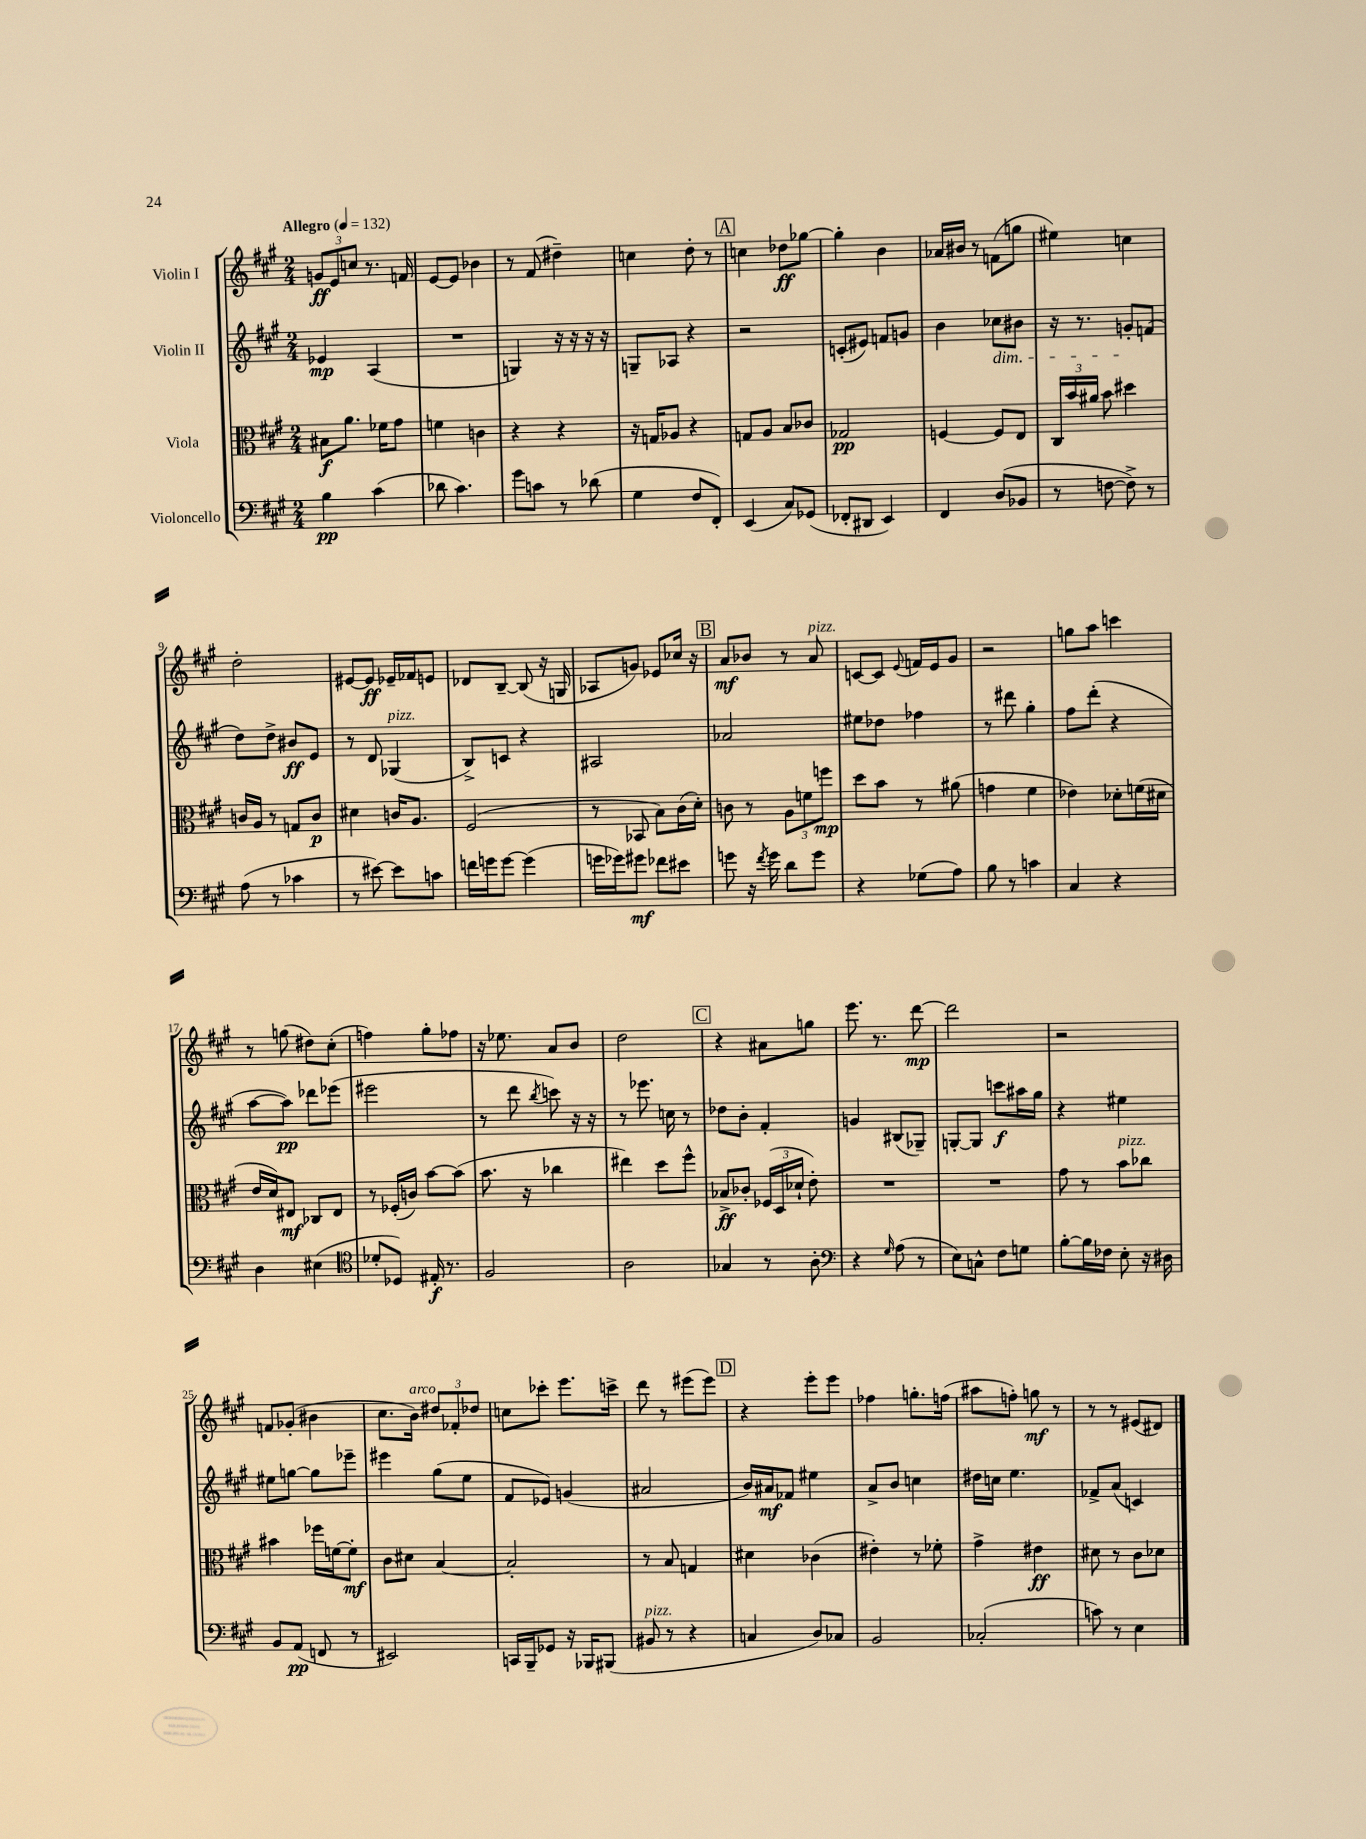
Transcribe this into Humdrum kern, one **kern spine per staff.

**kern	**dynam	**kern	**dynam	**kern	**dynam	**kern	**dynam
*part4	*part4	*part3	*part3	*part2	*part2	*part1	*part1
*staff4	*staff4	*staff3	*staff3	*staff2	*staff2	*staff1	*staff1
*I"Violoncello	*	*I"Viola	*	*I"Violin II	*	*I"Violin I	*
*clefF4	*	*clefC3	*	*clefG2	*	*clefG2	*
*k[f#c#g#]	*	*k[f#c#g#]	*	*k[f#c#g#]	*	*k[f#c#g#]	*
*M2/4	*	*M2/4	*	*M2/4	*	*M2/4	*
*MM132	*	*MM132	*	*MM132	*	*MM132	*
=1	=1	=1	=1	=1	=1	=1	=1
!	!	!	!	!	!	!LO:TX:a:B:t=Allegro	!
4B\	pp	8B#X\L	f	4e-X/	mp	12gn/L	ff
.	.	.	.	.	.	12e/	.
.	.	8.a\J	.	.	.	.	.
.	.	.	.	.	.	12ccn/J	.
(4c#\	.	.	.	(4A/	.	8.r	.
.	.	16f-X\KL	.	.	.	.	.
.	.	8g#\J	.	.	.	.	.
.	.	.	.	.	.	16fn/	.
=2	=2	=2	=2	=2	=2	=2	=2
8d-X\	.	4fn\	.	2r	.	[8e/L	.
4.c#\)	.	.	.	.	.	8e/J]	.
.	.	4cn\	.	.	.	4b-X\	.
=3	=3	=3	=3	=3	=3	=3	=3
8g#\L	.	4r	.	4Gn/)	.	8r	.
8cn\J	.	.	.	.	.	(8f#/	.
8r	.	4r	.	16r	.	4dd#X~\)	.
.	.	.	.	16r	.	.	.
(8d-X\	.	.	.	16r	.	.	.
.	.	.	.	16r	.	.	.
=4	=4	=4	=4	=4	=4	=4	=4
4G#\	.	16r	.	8Gn~/L	.	4ccn\	.
.	.	16Gn/KL	.	.	.	.	.
.	.	8A-X/J	.	8A-X/J	.	.	.
8F#/L	.	4r	.	4r	.	8dd'\	.
8FF#'/J)	.	.	.	.	.	8r	.
!!LO:REH:place=s1:t=A
=5	=5	=5	=5	=5	=5	=5	=5
(4EE/	.	8Gn/L	.	2r	.	4ccn\	.
.	.	8A/J	.	.	.	.	.
8C#/L)	.	8B/L	.	.	.	8dd-X\L	ff
(8GG-X/J	.	8c-X/J	.	.	.	[8gg-X\J	.
=6	=6	=6	=6	=6	=6	=6	=6
8FF-X'/L	.	2G-X/	pp	(8cn'/L	.	4gg-'\]	.
8DD#X/J	.	.	.	8e#X/J)	.	.	.
4EE/)	.	.	.	8fn/L	.	4b\	.
.	.	.	.	8gn/J	.	.	.
=7	=7	=7	=7	=7	=7	=7	=7
4FF#/	.	[4Fn/	.	4b\	.	16a-X/LL	.
.	.	.	.	.	.	16b#X/JJ	.
.	.	.	.	.	.	8r	.
!	!	!	!	!LO:TX:b:i:t=dim.	!	!	!
(8D/L	.	8F/L]	.	8cc-X\L	.	(8fn\L	.
8BB-X/J	.	8E/J	.	8b#X\J	.	8ggn\J	.
=8	=8	=8	=8	=8	=8	=8	=8
8r	.	24C#/LL	.	16r	.	4ee#X\)	.
.	.	24b/	.	.	.	.	.
.	.	.	.	8.r	.	.	.
.	.	24a#X/JJ	.	.	.	.	.
[8Fn\	.	8b\	.	.	.	.	.
8F^\])	.	4dd#X\	.	8gn'/L	.	4ccn\	.
8r	.	.	.	(8fn/J	.	.	.
!!LO:LB:g=z
=9	=9	=9	=9	=9	=9	=9	=9
(8A\	.	16cn/LL	.	8dd\L)	.	2dd'\	.
.	.	16A/JJ	.	.	.	.	.
8r	.	8r	.	8dd^\J	.	.	.
4c-X\	.	8Gn/L	.	8b#X/L	ff	.	.
.	.	8c/J	p	8e/J	.	.	.
=10	=10	=10	=10	=10	=10	=10	=10
8r	.	4d#X\	.	8r	.	[8e#X/L	.
[8e#X\)	.	.	.	8d/	.	8e#/J]	ff
!	!	!	!	!LO:TX:a:i:t=pizz.	!	!	!
8e#\L]	.	16cn/KL	.	(4G-X/	.	16e-X~/LL	.
.	.	8.A/J	.	.	.	16f-X/J	.
8cn\J	.	.	.	.	.	8en/J	.
=11	=11	=11	=11	=11	=11	=11	=11
16fn\LL	.	(2F#/	.	8B^/L)	.	8d-X/L	.
16gn\J	.	.	.	.	.	.	.
[8g\J	.	.	.	8cn/J	.	[8B~/J	.
(4g\]	.	.	.	4r	.	(8B/]	.
.	.	.	.	.	.	16r	.
.	.	.	.	.	.	16Gn/	.
=12	=12	=12	=12	=12	=12	=12	=12
16gn\LL	.	8r	.	2A#X/	.	8A-X/L	.
16g-X\J)	.	.	.	.	.	.	.
8g#X\J	mf	8BB-X/	.	.	.	8gn/J)	.
8f-X\L	.	8B\L)	.	.	.	8e-X/L	.
8e#X\J	.	(16c#\L	.	.	.	16cc-X/Jk	.
.	.	16d'\JJ)	.	.	.	16r	.
!!LO:REH:place=s1:t=B
=13	=13	=13	=13	=13	=13	=13	=13
8gn\	.	8cn\	.	2a-X/	.	8a/L	mf
16r	.	8r	.	.	.	8b-X/J	.
8qf#/	.	.	.	.	.	.	.
16g\	.	.	.	.	.	.	.
8d\L	.	12A\L	.	.	.	8r	.
.	.	12fn\	.	.	.	.	.
!	!	!	!	!	!	!LO:TX:a:i:t=pizz.	!
8g\J	.	.	.	.	.	8a/	.
.	.	12ffn\J	mp	.	.	.	.
=14	=14	=14	=14	=14	=14	=14	=14
4r	.	8dd\L	.	8ee#X\L	.	[8cn/L	.
.	.	8b\J	.	8dd-X\J	.	8c/J]	.
.	.	.	.	.	.	8qqe/	.
(8G-X\L	.	8r	.	4ff-X\	.	16fn/LL	.
.	.	.	.	.	.	16e/J	.
8A\J)	.	(8a#X\	.	.	.	8g#/J	.
=15	=15	=15	=15	=15	=15	=15	=15
8B\	.	4gn\	.	8r	.	2r	.
8r	.	.	.	8ddd#X\	.	.	.
4cn\	.	4f#\	.	4gg#'\	.	.	.
=16	=16	=16	=16	=16	=16	=16	=16
4C#/	.	4e-X\)	.	8ff#\L	.	8ggn\L	.
.	.	.	.	(8ddd'\J	.	8aa\J	.
4r	.	8d-X'\L	.	4r	.	4cccn\	.
.	.	(16fn\L	.	.	.	.	.
.	.	16d#X\JJ	.	.	.	.	.
!!LO:LB:g=z
=17	=17	=17	=17	=17	=17	=17	=17
4D\	.	16e/LL	.	[8aa\L	.	8r	.
.	.	16d/J)	.	.	.	.	.
.	.	8E#X/J	mf	8aa\J])	pp	(8ggn\	.
(4E#X\	.	8C-X/L	.	8ddd-X\L	.	8dd#X\L)	.
.	.	8E#/J	.	(8eee-X\J	.	(8cc#'\J	.
=18	=18	=18	=18	=18	=18	=18	=18
*clefC4	*	*	*	*	*	*	*
8d-X'/L	.	8r	.	2eee#X\	.	4ffn\)	.
8D-X/J)	.	(16F-X'/LL	.	.	.	.	.
.	.	16cn/JJ)	.	.	.	.	.
16E#X'/	f	[8b\L	.	.	.	8gg#'\L	.
8.r	.	.	.	.	.	.	.
.	.	(8b\J]	.	.	.	8ff-X\J	.
=19	=19	=19	=19	=19	=19	=19	=19
2F#/	.	8.b\	.	8r	.	16r	.
.	.	.	.	.	.	8.ee-X\	.
.	.	.	.	8ddd\	.	.	.
.	.	16r	.	.	.	.	.
.	.	.	.	8qbb/	.	.	.
.	.	4cc-X\	.	8cccn\)	.	8a/L	.
.	.	.	.	16r	.	8b/J	.
.	.	.	.	16r	.	.	.
=20	=20	=20	=20	=20	=20	=20	=20
2A\	.	4ee#X\)	.	8r	.	2dd\	.
.	.	.	.	8.eee-X\	.	.	.
.	.	8dd\L	.	.	.	.	.
.	.	.	.	16ccn\	.	.	.
.	.	8ff#^^\J	.	8r	.	.	.
!!LO:REH:place=s1:t=C
=21	=21	=21	=21	=21	=21	=21	=21
4G-X/	.	8B-X^/L	ff	8dd-X\L	.	4r	.
.	.	8c-X'/J	.	8b'\J	.	.	.
8r	.	(24F-X/LL	.	4f#'/	.	8a#X\L	.
.	.	24D/	.	.	.	.	.
.	.	24d-X`/JJ	.	.	.	.	.
8A'\	.	8e'\)	.	.	.	8ggn\J	.
=22	=22	=22	=22	=22	=22	=22	=22
*clefF4	*	*	*	*	*	*	*
4r	.	2r	.	4gn/	.	8.eee\	.
.	.	.	.	.	.	8.r	.
16qqG#/	.	.	.	.	.	.	.
(8A\	.	.	.	(8B#X/L	.	.	.
8r	.	.	.	8G-X~/J)	.	[8ddd\	mp
=23	=23	=23	=23	=23	=23	=23	=23
8E\L)	.	2r	.	[8Gn'/L	.	2ddd\]	.
8Cn^^\J	.	.	.	8G/J]	.	.	.
8F#\L	.	.	.	8cccn\L	f	.	.
8Gn\J	.	.	.	16aa#X\L	.	.	.
.	.	.	.	16gg#\JJ	.	.	.
=24	=24	=24	=24	=24	=24	=24	=24
[8B'\L	.	8g#\	.	4r	.	2r	.
16B\L]	.	8r	.	.	.	.	.
16F-X\JJ	.	.	.	.	.	.	.
!	!	!LO:TX:a:i:t=pizz.	!	!	!	!	!
8E'\	.	8b\L	.	4ee#X\	.	.	.
16r	.	8cc-X\J	.	.	.	.	.
16D#X\	.	.	.	.	.	.	.
!!LO:LB:g=z
=25	=25	=25	=25	=25	=25	=25	=25
8BB/L	.	4b#X\	.	8ee#X\L	.	8fn/L	.
(8AA/J	pp	.	.	[8ggn\J	.	(8g-X'/J	.
8FFn/	.	16ff-X\LL	.	8gg\L]	.	4b#X\	.
.	.	[16fn\J	.	.	.	.	.
8r	.	8f'\J]	mf	8eee-X~\J	.	.	.
=26	=26	=26	=26	=26	=26	=26	=26
2EE#X/)	.	8c#\L	.	4eee#X\	.	8.cc#\L	.
.	.	8d#X\J	.	.	.	.	.
!	!	!	!	!	!	!LO:TX:a:i:t=arco	!
.	.	.	.	.	.	16b\Jk)	.
.	.	[4B/	.	(8gg#\L	.	12dd#X/L	.
.	.	.	.	.	.	12f-X'/	.
.	.	.	.	8ee\J	.	.	.
.	.	.	.	.	.	12dd-X/J	.
=27	=27	=27	=27	=27	=27	=27	=27
16CCn/LL	.	2B'/]	.	8f#/L	.	8ccn\L	.
16BBB~/J	.	.	.	.	.	.	.
8GG-X/J	.	.	.	8e-X/J)	.	8ccc-X'\J	.
16r	.	.	.	(4gn/	.	8.eee\L	.
16BBB-X/KL	.	.	.	.	.	.	.
(8BBB#X/J	.	.	.	.	.	.	.
.	.	.	.	.	.	16cccn^\Jk	.
=28	=28	=28	=28	=28	=28	=28	=28
!LO:TX:a:i:t=pizz.	!	!	!	!	!	!	!
8BB#X/	.	8r	.	2a#X/	.	8ddd\	.
8r	.	8B/	.	.	.	8r	.
4r	.	4Gn/	.	.	.	(8eee#X\L	.
.	.	.	.	.	.	8eee#\J)	.
!!LO:REH:place=s1:t=D
=29	=29	=29	=29	=29	=29	=29	=29
4Cn/	.	4d#X\	.	16b/LL)	.	4r	.
.	.	.	.	16a#X/J	mf	.	.
.	.	.	.	8f-X/J	.	.	.
8D/L)	.	(4c-X\	.	4ee#X\	.	8eee'\L	.
8C-X/J	.	.	.	.	.	8eee\J	.
=30	=30	=30	=30	=30	=30	=30	=30
2BB/	.	4e#X'\)	.	8a^/L	.	4ff-X\	.
.	.	.	.	8b/J	.	.	.
.	.	8r	.	4ccn\	.	8.ggn'\L	.
.	.	8f-X'\	.	.	.	.	.
.	.	.	.	.	.	(16ffn\Jk	.
=31	=31	=31	=31	=31	=31	=31	=31
(2C-X'/	.	4g#^\	.	16dd#X\LL	.	8aa#X\L	.
.	.	.	.	16ccn\JJ	.	.	.
.	.	.	.	4.ee\	.	8ffn'\J)	.
.	.	4e#X\	ff	.	.	8ggn\	mf
.	.	.	.	.	.	8r	.
=32	=32	=32	=32	=32	=32	=32	=32
8cn\)	.	8d#X\	.	8f-X^/L	.	8r	.
8r	.	8r	.	(8a/J	.	8r	.
4E\	.	8c#\L	.	4cn/)	.	(8e#X/L	.
.	.	8d-X\J	.	.	.	8d#X/J)	.
==	==	==	==	==	==	==	==
*-	*-	*-	*-	*-	*-	*-	*-
